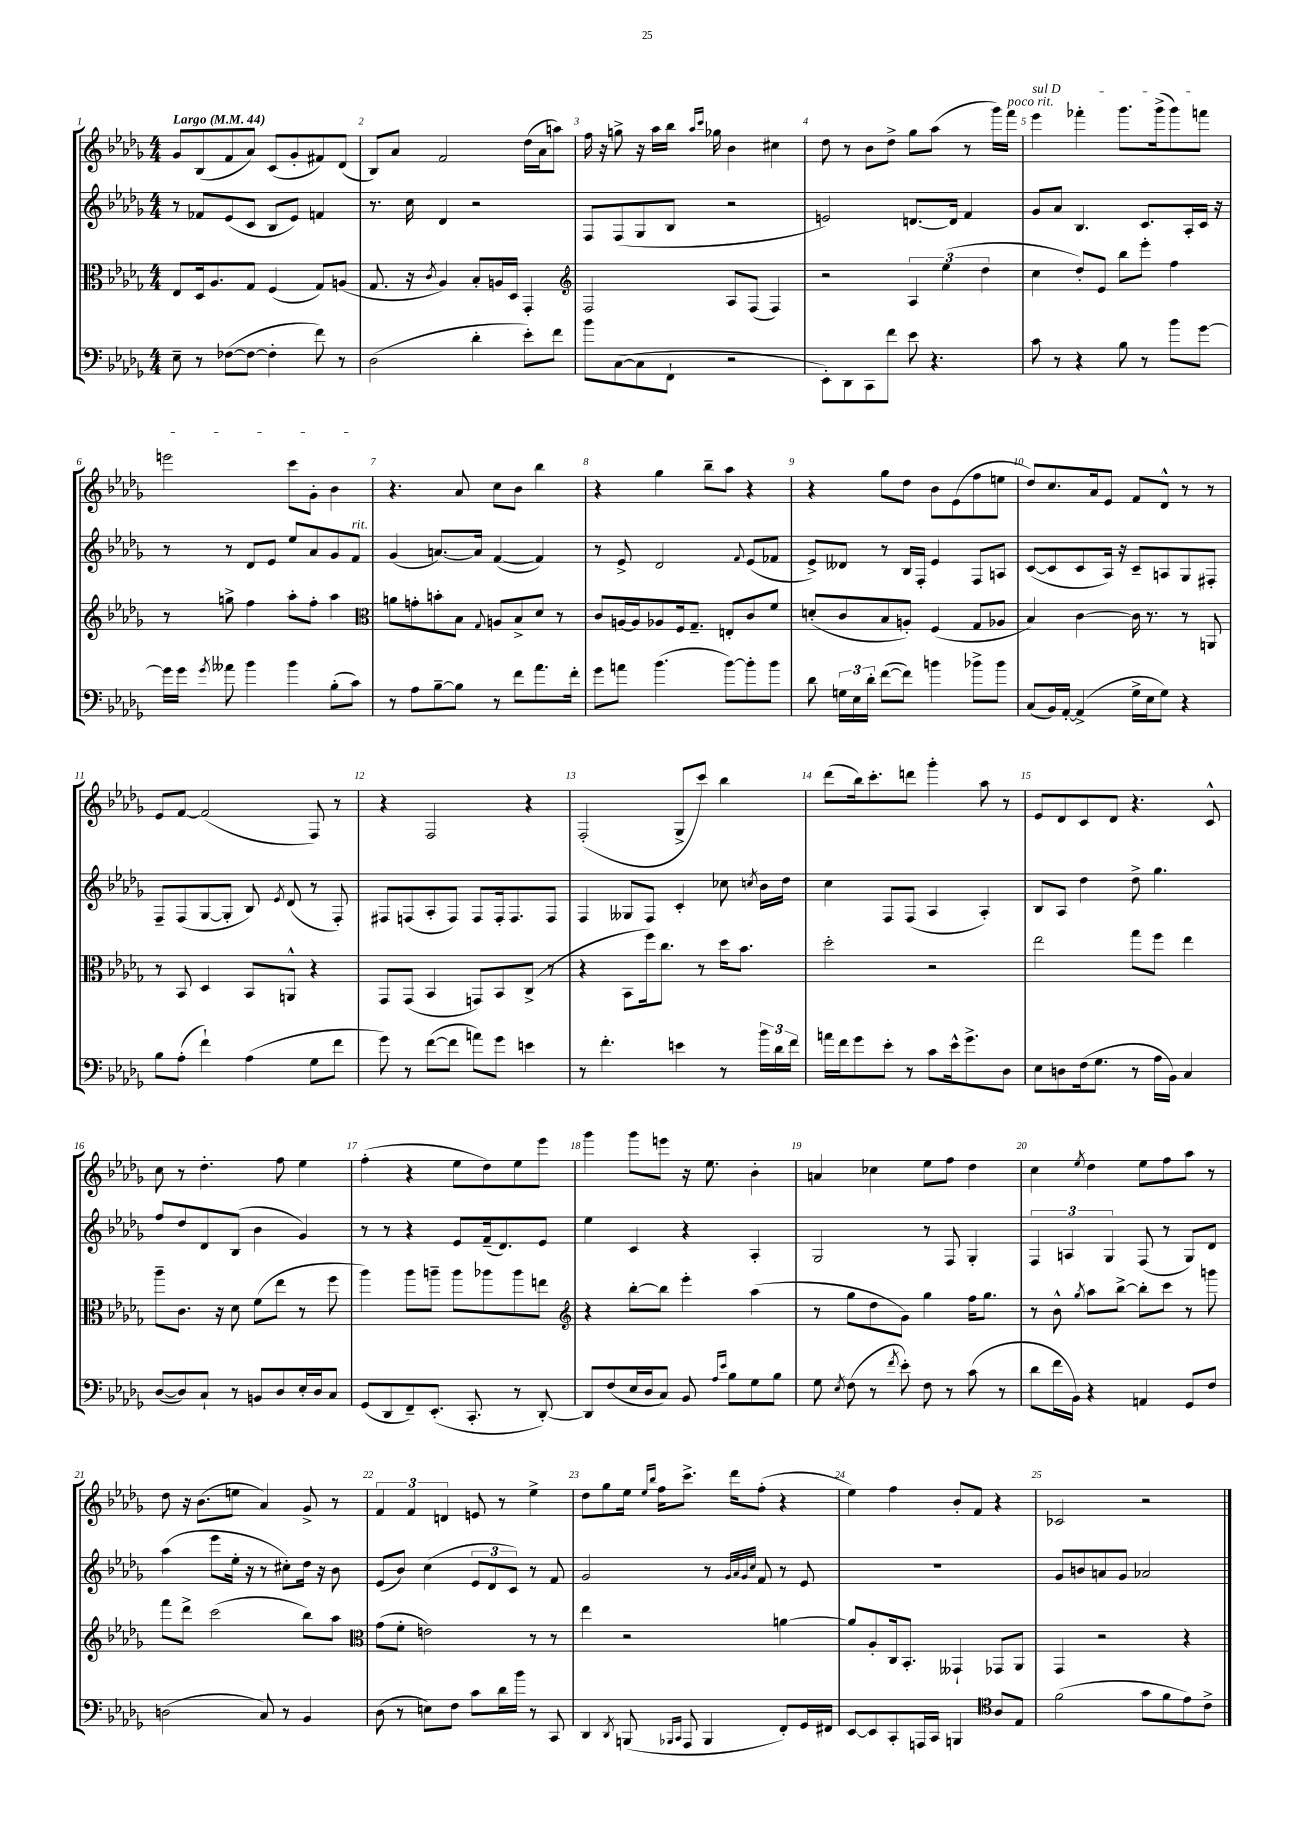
<<
\new StaffGroup <<
\new Staff = "s0" {
    \clef treble \key des \major \numericTimeSignature \time 4/4 \tempo "Largo" 4 = 44
    \autoBeamOff ges'8[ bes8( f'8 aes'8]) c'8[( ges'8-. fis'8) des'8]( |
    bes8[) aes'8] f'2 des''16[( aes'16 a''8]) |
    f''16 r16 g''8-> r16 aes''16[ bes''16] \grace { aes''16[ c'''16] } ges''16 bes'4 cis''4 |
    des''8 r8 bes'8[ des''8]-> ges''8[ aes''8]( r8 ges'''16[) f'''16]^\markup { \italic "poco rit." } |
    \once \override TextSpanner.bound-details.left.text = \markup { \italic "sul D" } ees'''4\startTextSpan fes'''4-. ges'''8.[ ges'''16->( ges'''8) f'''8] |
    e'''2 c'''8[ ges'8]-. bes'4\stopTextSpan |
    r4. aes'8 c''8[ bes'8] bes''4 |
    r4 ges''4 bes''8[-- aes''8] r4 |
    r4 ges''8[ des''8] bes'8[ ees'8( f''8 e''8] |
    des''8[) c''8. aes'16 ees'8] f'8[ des'8]-^ r8 r8 |
    ees'8[ f'8]~ f'2( f8) r8 |
    r4 f2 r4 |
    f2-.( ges8[-> c'''8]) bes''4 |
    des'''8[( bes''16) c'''8.-. d'''8] ges'''4-. aes''8 r8 |
    ees'8[ des'8 c'8 des'8] r4. c'8-^ |
    c''8 r8 des''4.-. f''8 ees''4 |
    f''4-.( r4 ees''8[ des''8) ees''8 ees'''8] |
    ges'''4 ges'''8[ e'''8] r16 ees''8. bes'4-. |
    a'4 ces''4 ees''8[ f''8] des''4 |
    c''4 \acciaccatura { ees''8 } des''4 ees''8[ f''8 aes''8] r8 |
    des''8 r16 bes'8.[( e''8] aes'4) ges'8-> r8 |
    \tuplet 3/2 { f'4 f'4 d'4 } e'8 r8 ees''4-> |
    des''8[ ges''8 ees''16] \grace { ees''16[ bes''16] } f''16[ c'''8.]-> des'''16[ f''8]-.( r4 |
    ees''4) f''4 bes'8[-. f'8] r4 |
    ces'2 r2 \bar "|." |
}
\new Staff = "s1" {
    \clef treble \key des \major \numericTimeSignature \time 4/4
    \autoBeamOff r8 fes'8[ ees'8( c'8] bes8[ ees'8]) f'4 |
    r8. c''16 des'4 r2 |
    f8[ f8( ges8 bes8] r2 |
    e'2) d'8.[~ d'16] f'4 |
    ges'8[ aes'8] bes4. c'8.[ aes16-. c'16] r16 |
    r8 r8 des'8[ ees'8] ees''8[ aes'8 ges'8 f'8]^\markup { \italic "rit." } |
    ges'4( a'8.[~) a'16] f'4~( f'4) |
    r8 ees'8-> des'2 \appoggiatura { f'8 } ees'8[( fes'8] |
    ees'8[->) deses'8] r8 bes16[ f16]-. ees'4 f8[ a8] |
    c'8[~( c'8 c'8 aes16]) r16 c'8[-- a8 ges8 fis8]-. |
    f8[-- f8( ges8~ ges8]-. bes8) \acciaccatura { ees'8 } des'8( r8 f8-.) |
    fis8[ f8( aes8-. f8]) f8[ f16-. f8. f8] |
    f4 geses8[ f8] c'4-. ces''8 \acciaccatura { c''8 } bes'16[ des''16] |
    c''4 f8[ f8]( aes4 aes4-.) |
    bes8[ aes8] des''4 des''8-> ges''4. |
    f''8[ des''8 des'8 bes8]( bes'4 ges'4) |
    r8 r8 r4 ees'8[ f'16--( des'8.) ees'8] |
    ees''4 c'4 r4 aes4-. |
    ges2 r8 f8 ges4-. |
    \tuplet 3/2 { f4 a4 ges4 } f8( r8 ges8[) des'8] |
    aes''4( ees'''8[ ees''16]-. r16 r8 cis''8[-.) des''16] r16 bes'8 |
    ees'8[( bes'8]) c''4( \tuplet 3/2 { ees'8[ des'8 c'8]) } r8 f'8 |
    ges'2 r8 \grace { ges'32[ aes'32 ges'32 c''32] } f'8 r8 ees'8 |
    R1 |
    ges'8[ b'8 a'8 ges'8] aes'2 \bar "|." |
}
\new Staff = "s2" {
    \clef alto \key des \major \numericTimeSignature \time 4/4
    \autoBeamOff ees8[ des16 aes8. ges8] f4( ges8[) a8]( |
    ges8. r16 \acciaccatura { c'8 } aes4) bes8[-. a16 des16] ges,4-. |
    \clef treble f2 aes8[ f8]( f4) |
    r2 \tuplet 3/2 { aes4 ees''4( des''4 } |
    c''4 des''8[-.) ees'8] bes''8[ ees'''8]-. f''4 |
    r8 g''8-> f''4 aes''8[-. f''8]-. aes''4 |
    \clef alto a'8[ g'8-. b'8-. bes8] \appoggiatura { ges8 } a8[ bes8-> des'8] r8 |
    c'8[ a16~ a16 aes8 f16 ges8.]-- e8[-. c'8 f'8] |
    d'8[-.( c'8 bes8 a8]-.) f4( ges8[ aes8] |
    bes4) c'4~ c'16 r8. r8 a,8 |
    r8 bes,8 des4 bes,8[ a,8]-^ r4 |
    ges,8[ ges,8]( bes,4 g,8[) bes,8 c8]->( r8 |
    r4 bes,8[ f''16) c''8.] r8 des''16[ bes'8.] |
    des''2-. r2 |
    ees''2 ges''8[ f''8] ees''4 |
    aes''8[-- c'8.] r16 des'8 f'8[( ees''8] r8 f''8 |
    aes''4) aes''8[ a''8]-- a''8[ aes''8 aes''8 e''8] |
    \clef treble r4 bes''8[~-. bes''8] ees'''4-. aes''4( |
    r8 ges''8[ des''8 ges'8]) ges''4 f''16[ ges''8.] |
    r8 bes'8-^ \acciaccatura { ges''8 } aes''8[ bes''8]~-> bes''8[-. c'''8] r8 g'''8 |
    f'''8[ des'''8]-> c'''2( bes''8[) aes''8] |
    \clef alto ges'8[( f'8]-. e'2) r8 r8 |
    ees''4 r2 a'4~ |
    a'8[ aes8-. c16 bes,8.]-. geses,4-! ges,8[ aes,8] |
    ges,4 r2 r4 \bar "|." |
}
\new Staff = "s3" {
    \clef bass \key des \major \numericTimeSignature \time 4/4
    \autoBeamOff ees8-- r8 fes8[~( fes8]~ fes4-. f'8) r8 |
    des2( des'4-. ees'8[-.) f'8] |
    bes'8[ c8~( c8 f,8]-! r2 |
    ees,8[-.) des,8 c,8 f'8] ees'8 r4. |
    c'8 r8 r4 bes8 r8 bes'8[ ges'8]~ |
    ges'16[ ges'16] \acciaccatura { ges'8 } aeses'8 bes'4 bes'4 bes8[-.( c'8]) |
    r8 aes8[ bes8~-- bes8] r8 f'8[ aes'8. f'16]-. |
    ges'8[ a'8] bes'4.( bes'8[~) bes'8-. bes'8] |
    des'8 \tuplet 3/2 { g16[ ees16 des'16]-. } f'8[~( f'8]) b'4 bes'8[-> bes'8] |
    c8[( bes,16) aes,16]~-. aes,4->( ges16[-> ees16 ges8]) r4 |
    bes8[ aes8]-.( f'4-!) aes4( ges8[ f'8] |
    ges'8) r8 f'8[~( f'8] a'8[) ges'8] e'4 |
    r8 f'4.-. e'4 r8 \tuplet 3/2 { bes'16[ des'16 f'16] } |
    a'16[ f'16 ges'8 ees'8]-. r8 c'8[ ees'16-^ ges'8.-> des8] |
    ees8[ d8 f16( ges8.] r8 aes16[ bes,16]) c4 |
    des8[~( des8) c8]-! r8 b,8[ des8 ees16-. des16 c8] |
    ges,8[( des,8 f,8--) ees,8.]-.( c,8.-. r8 des,8~-.) |
    des,8[ f8( ees16 des16 c8]) bes,8 \grace { aes16[ ees'16] } bes8[ ges8 bes8] |
    ges8 \acciaccatura { ees8 } f8( r8 \acciaccatura { f'8 } ees'8-.) f8 r8 c'8( r8 |
    des'8[ f'16 bes,16]) r4 a,4 ges,8[ f8] |
    d2( c8) r8 bes,4 |
    des8( r8 e8[) f8] c'8[ des'16 bes'16] r8 c,8 |
    des,4 \acciaccatura { des,8 } b,,8( \grace { bes,,16[ c,16] } aes,,8 bes,,4 f,8[-.) ges,16 fis,16] |
    ees,8[~ ees,8 c,8-. a,,16 c,16] b,,4 \clef tenor aes8[ ees8] |
    f'2( ges'8[ f'8 ees'8) c'8]-> \bar "|." |
}
>>
>>
\layout { \context { \Score \override BarNumber.break-visibility = ##(#f #t #t) barNumberVisibility = #all-bar-numbers-visible } }
